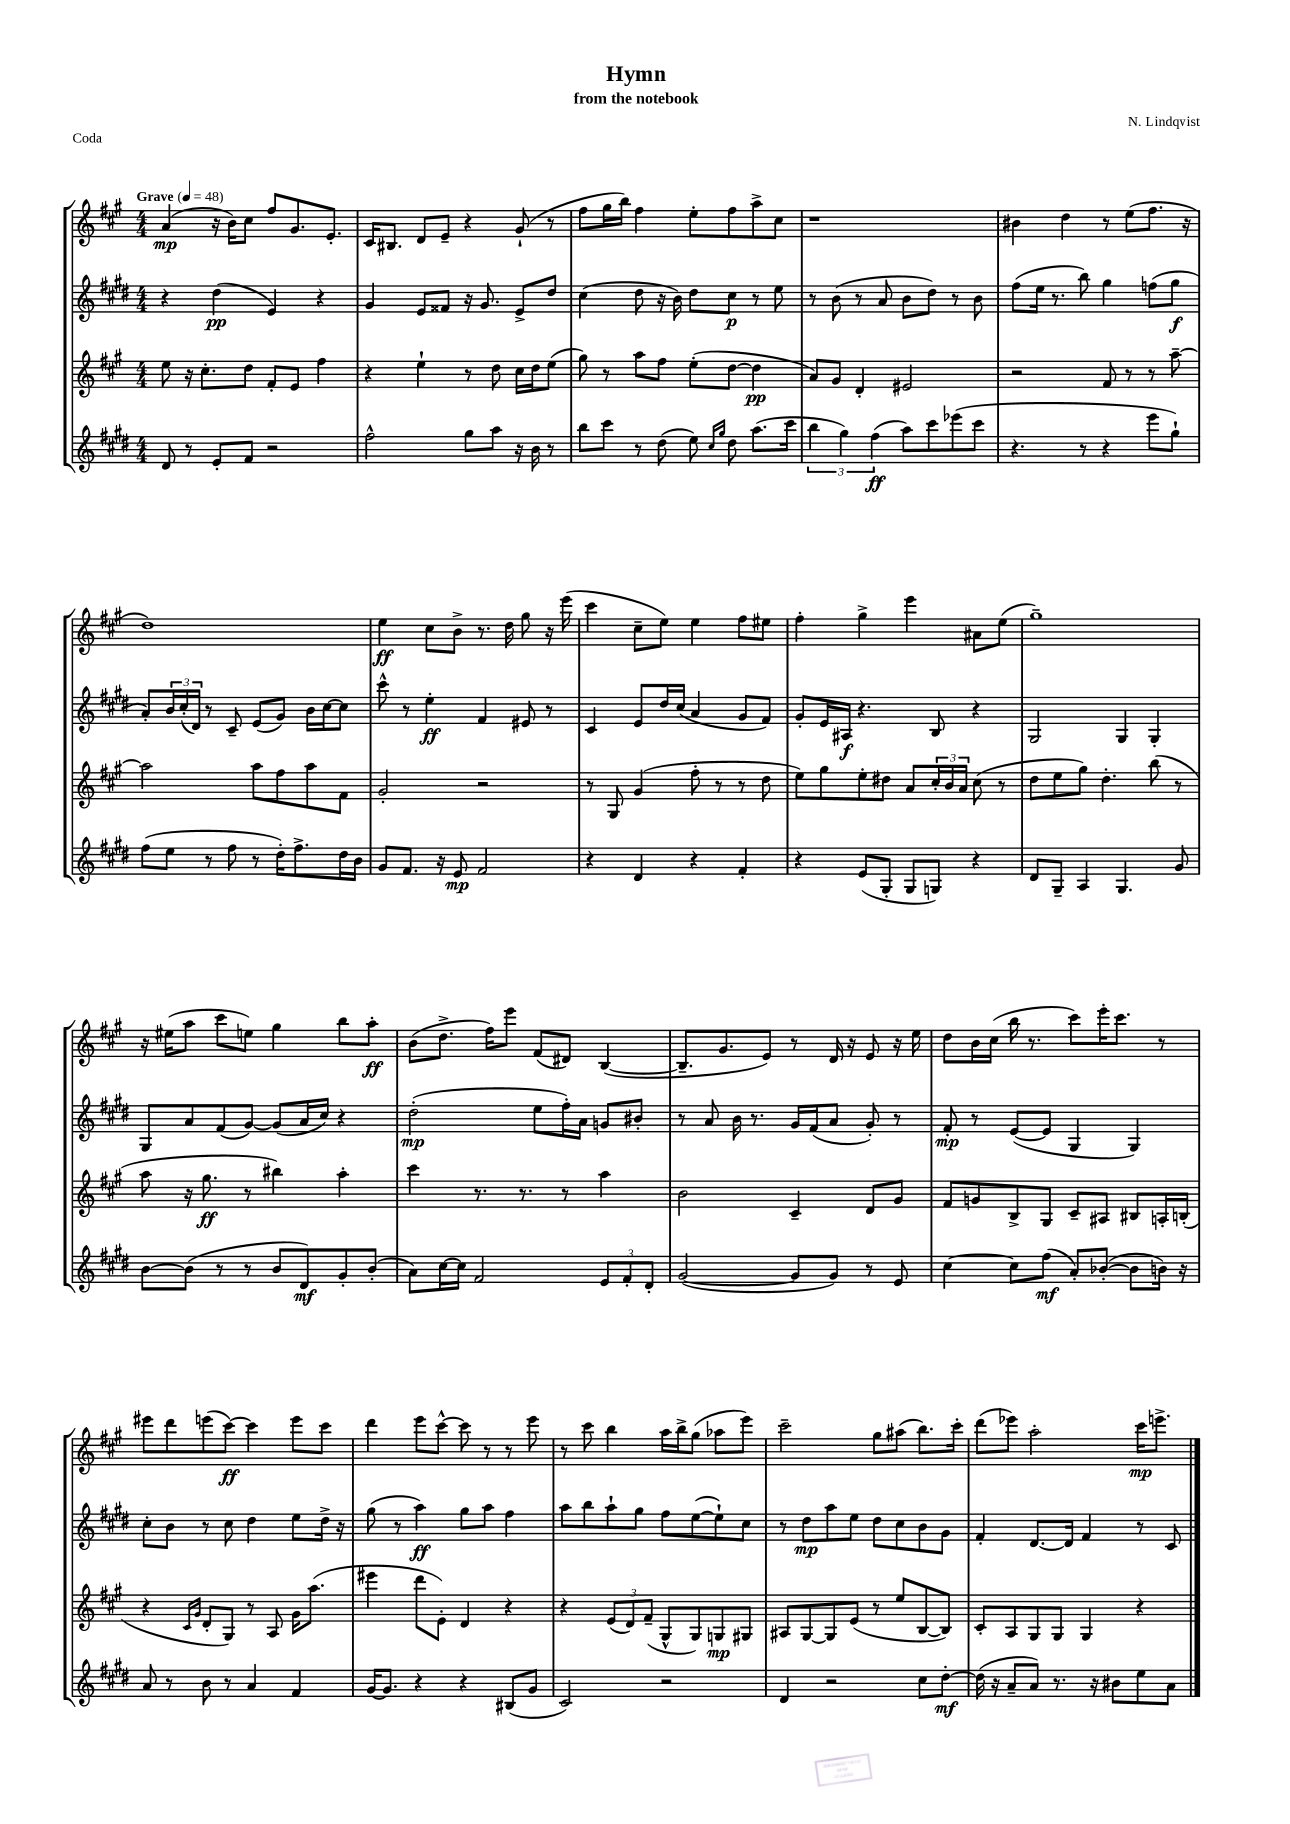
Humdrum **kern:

**kern	**dynam	**kern	**dynam	**kern	**dynam	**kern	**dynam
*part4	*part4	*part3	*part3	*part2	*part2	*part1	*part1
*staff4	*staff4	*staff3	*staff3	*staff2	*staff2	*staff1	*staff1
*clefG2	*	*clefG2	*	*clefG2	*	*clefG2	*
*k[f#c#g#d#]	*	*k[f#c#g#]	*	*k[f#c#g#d#]	*	*k[f#c#g#]	*
*M4/4	*	*M4/4	*	*M4/4	*	*M4/4	*
*MM48	*	*MM48	*	*MM48	*	*MM48	*
=1	=1	=1	=1	=1	=1	=1	=1
!	!	!	!	!	!	!LO:TX:a:B:t=Grave	!
8d#/	.	8ee\	.	4r	.	(4a/	mp
8r	.	16r	.	.	.	.	.
.	.	8.cc#'\L	.	.	.	.	.
8e'/L	.	.	.	(4dd#\	pp	16r	.
.	.	.	.	.	.	16b\KL)	.
8f#/J	.	8dd\J	.	.	.	8cc#\J	.
2r	.	8f#'/L	.	4e/)	.	8ff#/L	.
.	.	8e/J	.	.	.	8.g#/	.
.	.	4ff#\	.	4r	.	.	.
.	.	.	.	.	.	8.e'/J	.
=2	=2	=2	=2	=2	=2	=2	=2
2ff#^^\	.	4r	.	4g#/	.	16c#/KL	.
.	.	.	.	.	.	8.B#X/J	.
.	.	4ee`\	.	8e/L	.	8d/L	.
.	.	.	.	8f##X/J	.	8e~/J	.
8gg#\L	.	8r	.	16r	.	4r	.
.	.	.	.	8.g#/	.	.	.
8aa\J	.	8dd\	.	.	.	.	.
16r	.	16cc#\LL	.	8e^/L	.	(8g#`/	.
16b\	.	16dd\J	.	.	.	.	.
8r	.	(8ee\J	.	8dd#/J	.	8r	.
=3	=3	=3	=3	=3	=3	=3	=3
8bb\L	.	8gg#\)	.	(4cc#\	.	8ff#\L	.
8ccc#\J	.	8r	.	.	.	16gg#\L	.
.	.	.	.	.	.	16bb\JJ)	.
8r	.	8aa\L	.	8dd#\	.	4ff#\	.
(8dd#\	.	8ff#\J	.	16r	.	.	.
.	.	.	.	16b\)	.	.	.
8ee\)	.	(8ee'\L	.	8dd#\L	.	8ee'\L	.
16qqcc#/LL	.	.	.	.	.	.	.
16qqgg#/JJ	.	.	.	.	.	.	.
8dd#\	.	[8dd\J	.	8cc#\J	p	8ff#\	.
(8.aa\L	.	4dd\]	pp	8r	.	8aa^\	.
.	.	.	.	8ee\	.	8cc#\J	.
16ccc#\Jk	.	.	.	.	.	.	.
=4	=4	=4	=4	=4	=4	=4	=4
6bb\	.	8a/L)	.	8r	.	1r	.
.	.	8g#/J	.	(8b\	.	.	.
6gg#\)	.	.	.	.	.	.	.
.	.	4d'/	.	8r	.	.	.
(6ff#\	ff	.	.	.	.	.	.
.	.	.	.	8a/	.	.	.
8aa\L)	.	2e#X/	.	8b\L	.	.	.
8ccc#\	.	.	.	8dd#\J)	.	.	.
(8eee-X\	.	.	.	8r	.	.	.
8ccc#\J	.	.	.	8b\	.	.	.
=5	=5	=5	=5	=5	=5	=5	=5
4.r	.	2r	.	(8ff#\L	.	4b#X\	.
.	.	.	.	16ee\Jk	.	.	.
.	.	.	.	8.r	.	.	.
.	.	.	.	.	.	4dd\	.
8r	.	.	.	8bb\)	.	.	.
4r	.	8f#/	.	4gg#\	.	8r	.
.	.	8r	.	.	.	(8ee\L	.
8eee\L	.	8r	.	(8ffn\L	.	8.ff#\J	.
8gg#`\J)	.	[8aa~\	.	8gg#\J	f	.	.
.	.	.	.	.	.	16r	.
!!LO:LB:g=z
=6	=6	=6	=6	=6	=6	=6	=6
(8ff#\L	.	2aa\]	.	8a'/L)	.	1dd)	.
8ee\J	.	.	.	24b/L	.	.	.
.	.	.	.	(24cc#'/	.	.	.
.	.	.	.	24d#/JJ)	.	.	.
8r	.	.	.	8r	.	.	.
8ff#\	.	.	.	8c#~/	.	.	.
8r	.	8aa\L	.	(8e/L	.	.	.
16dd#'\KL)	.	8ff#\	.	8g#/J)	.	.	.
8.ff#^\	.	.	.	.	.	.	.
.	.	8aa\	.	16b\LL	.	.	.
.	.	.	.	[16cc#\J	.	.	.
16dd#\L	.	8f#\J	.	8cc#\J]	.	.	.
16b\JJ	.	.	.	.	.	.	.
=7	=7	=7	=7	=7	=7	=7	=7
8g#/L	.	2g#'/	.	8ccc#^^\	.	4ee\	ff
8.f#/J	.	.	.	8r	.	.	.
.	.	.	.	4ee'\	ff	8cc#\L	.
16r	.	.	.	.	.	.	.
8e/	mp	.	.	.	.	8b^\J	.
2f#/	.	2r	.	4f#/	.	8.r	.
.	.	.	.	.	.	16dd\	.
.	.	.	.	8e#X/	.	8gg#\	.
.	.	.	.	8r	.	16r	.
.	.	.	.	.	.	(16eee\	.
=8	=8	=8	=8	=8	=8	=8	=8
4r	.	8r	.	4c#/	.	4ccc#\	.
.	.	8G#/	.	.	.	.	.
4d#/	.	(4g#/	.	8e/L	.	8cc#~\L	.
.	.	.	.	16dd#/L	.	8ee\J)	.
.	.	.	.	(16cc#/JJ	.	.	.
4r	.	8ff#'\	.	4a/	.	4ee\	.
.	.	8r	.	.	.	.	.
4f#'/	.	8r	.	8g#/L	.	8ff#\L	.
.	.	8dd\	.	8f#/J)	.	8ee#X\J	.
=9	=9	=9	=9	=9	=9	=9	=9
4r	.	8ee\L)	.	8g#'/L	.	4ff#'\	.
.	.	8gg#\	.	16e/L	.	.	.
.	.	.	.	16A#X/JJ	f	.	.
(8e/L	.	8ee'\	.	4.r	.	4gg#^\	.
8G#'/J	.	8dd#X\J	.	.	.	.	.
8G#/L	.	8a/L	.	.	.	4eee\	.
8Gn/J)	.	24cc#'/L	.	8B/	.	.	.
.	.	24b/	.	.	.	.	.
.	.	24a/JJ	.	.	.	.	.
4r	.	(8cc#\	.	4r	.	8a#X\L	.
.	.	8r	.	.	.	(8ee\J	.
=10	=10	=10	=10	=10	=10	=10	=10
8d#/L	.	8dd\L	.	2G#/	.	1gg#~)	.
8G#~/J	.	8ee\	.	.	.	.	.
4A/	.	8gg#\J)	.	.	.	.	.
.	.	4.dd'\	.	.	.	.	.
4.G#/	.	.	.	4G#/	.	.	.
.	.	(8bb\	.	4G#'/	.	.	.
8g#/	.	8r	.	.	.	.	.
!!LO:LB:g=z
=11	=11	=11	=11	=11	=11	=11	=11
[8b\L	.	8aa\	.	8G#/L	.	16r	.
.	.	.	.	.	.	(16ee#X\KL	.
(8b\J]	.	16r	.	8a/	.	8aa\J	.
.	.	8.gg#\	ff	.	.	.	.
8r	.	.	.	(8f#/	.	8ccc#\L	.
8r	.	8r	.	[8g#/J)	.	8een\J)	.
8b/L	.	4bb#X\)	.	(8g#/L]	.	4gg#\	.
8d#/)	mf	.	.	16a/L	.	.	.
.	.	.	.	16cc#/JJ)	.	.	.
8g#'/	.	4aa'\	.	4r	.	8bb\L	.
(8b'/J	.	.	.	.	.	8aa'\J	ff
=12	=12	=12	=12	=12	=12	=12	=12
8a\L)	.	4ccc#\	.	(2dd#'\	mp	(8b\L	.
[16cc#\L	.	.	.	.	.	8.dd^\J	.
16cc#\JJ]	.	.	.	.	.	.	.
2f#/	.	8.r	.	.	.	.	.
.	.	.	.	.	.	16ff#\KL)	.
.	.	.	.	.	.	8eee\J	.
.	.	8.r	.	.	.	.	.
.	.	.	.	8ee\L	.	(8f#/L	.
.	.	8r	.	16ff#'\L)	.	8d#X/J)	.
.	.	.	.	16a\JJ	.	.	.
12e/L	.	4aa\	.	8gn/L	.	([4B/	.
12f#'/	.	.	.	.	.	.	.
.	.	.	.	8b#X'/J	.	.	.
12d#'/J	.	.	.	.	.	.	.
=13	=13	=13	=13	=13	=13	=13	=13
([2g#/	.	2b\	.	8r	.	8.B~/L]	.
.	.	.	.	8a/	.	.	.
.	.	.	.	.	.	8.g#/	.
.	.	.	.	16b\	.	.	.
.	.	.	.	8.r	.	.	.
.	.	.	.	.	.	8e/J)	.
8g#/L]	.	4c#~/	.	16g#/LL	.	8r	.
.	.	.	.	(16f#/J	.	.	.
8g#/J)	.	.	.	8a/J	.	16d/	.
.	.	.	.	.	.	16r	.
8r	.	8d/L	.	8g#'/)	.	8e/	.
8e/	.	8g#/J	.	8r	.	16r	.
.	.	.	.	.	.	16ee\	.
=14	=14	=14	=14	=14	=14	=14	=14
[4cc#\	.	8f#/L	.	8f#'/	mp	8dd\L	.
.	.	8gn/	.	8r	.	16b\L	.
.	.	.	.	.	.	(16cc#\JJ	.
8cc#\L]	.	8B^/	.	([8e/L	.	16bb\	.
.	.	.	.	.	.	8.r	.
(8ff#\J	mf	8G#/J	.	8e/J]	.	.	.
8a'/L)	.	8c#~/L	.	4G#/	.	8ccc#\L)	.
([8b-X'/J	.	8A#X/J	.	.	.	16eee'\K	.
.	.	.	.	.	.	8.ccc#\J	.
8b-\L]	.	8B#X/L	.	4G#/)	.	.	.
16bn\Jk)	.	16An'/L	.	.	.	8r	.
16r	.	(16Bn'/JJ	.	.	.	.	.
!!LO:LB:g=z
=15	=15	=15	=15	=15	=15	=15	=15
8a/	.	4r	.	8cc#'\L	.	8eee#X\L	.
8r	.	.	.	8b\J	.	8ddd\	.
.	.	16qqc#/LL	.	.	.	.	.
.	.	16qqg#/JJ	.	.	.	.	.
8b\	.	8d'/L	.	8r	.	(8eeen\	.
8r	.	8G#/J)	.	8cc#\	.	[8ccc#\J)	ff
4a/	.	8r	.	4dd#\	.	4ccc#\]	.
.	.	8A/	.	.	.	.	.
4f#/	.	16g#\KL	.	8ee\L	.	8eee\L	.
.	.	(8.aa\J	.	.	.	.	.
.	.	.	.	16dd#^\Jk	.	8ccc#\J	.
.	.	.	.	16r	.	.	.
=16	=16	=16	=16	=16	=16	=16	=16
[16g#/KL	.	4eee#X\	.	(8gg#\	.	4ddd\	.
8.g#/J]	.	.	.	.	.	.	.
.	.	.	.	8r	.	.	.
4r	.	8ddd\L	.	4aa\)	ff	8eee\L	.
.	.	8e'\J)	.	.	.	[8ccc#^^\J	.
4r	.	4d/	.	8gg#\L	.	8ccc#\]	.
.	.	.	.	8aa\J	.	8r	.
(8B#X/L	.	4r	.	4ff#\	.	8r	.
8g#/J	.	.	.	.	.	8eee\	.
=17	=17	=17	=17	=17	=17	=17	=17
2c#/)	.	4r	.	8aa\L	.	8r	.
.	.	.	.	8bb\	.	8ccc#\	.
.	.	(12e/L	.	8aa`\	.	4bb\	.
.	.	12d/)	.	.	.	.	.
.	.	.	.	8gg#\J	.	.	.
.	.	(12f#~/J	.	.	.	.	.
2r	.	8G#^^/L	.	8ff#\L	.	16aa\LL	.
.	.	.	.	.	.	16bb^\J	.
.	.	8G#/)	.	([8ee\	.	(8gg#\J	.
.	.	8Gn/	mp	8ee`\])	.	8aa-X\L	.
.	.	8G#X/J	.	8cc#\J	.	8eee\J)	.
=18	=18	=18	=18	=18	=18	=18	=18
4d#/	.	8A#X/L	.	8r	.	2ccc#~\	.
.	.	[8G#/	.	8dd#\L	mp	.	.
2r	.	8G#/]	.	8aa\	.	.	.
.	.	(8e/J	.	8ee\J	.	.	.
.	.	8r	.	8dd#\L	.	8gg#\L	.
.	.	8ee/L	.	8cc#\	.	(8aa#X\J	.
8cc#\L	.	[8B/	.	8b\	.	8.bb\L)	.
[8dd#'\J	mf	8B/J])	.	8g#\J	.	.	.
.	.	.	.	.	.	16ccc#'\Jk	.
=19	=19	=19	=19	=19	=19	=19	=19
(16dd#\]	.	8c#'/L	.	4f#'/	.	(8ddd\L	.
16r	.	.	.	.	.	.	.
8a~/L	.	8A/	.	.	.	8eee-X\J)	.
8a/J)	.	8G#/	.	[8.d#/L	.	2aa'\	.
8.r	.	8G#/J	.	.	.	.	.
.	.	.	.	16d#/Jk]	.	.	.
.	.	4G#/	.	4f#/	.	.	.
16r	.	.	.	.	.	.	.
8b#X\L	.	.	.	.	.	.	.
8ee\	.	4r	.	8r	.	16ccc#\KL	mp
.	.	.	.	.	.	8.eeen^\J	.
8a\J	.	.	.	8c#/	.	.	.
==	==	==	==	==	==	==	==
*-	*-	*-	*-	*-	*-	*-	*-
